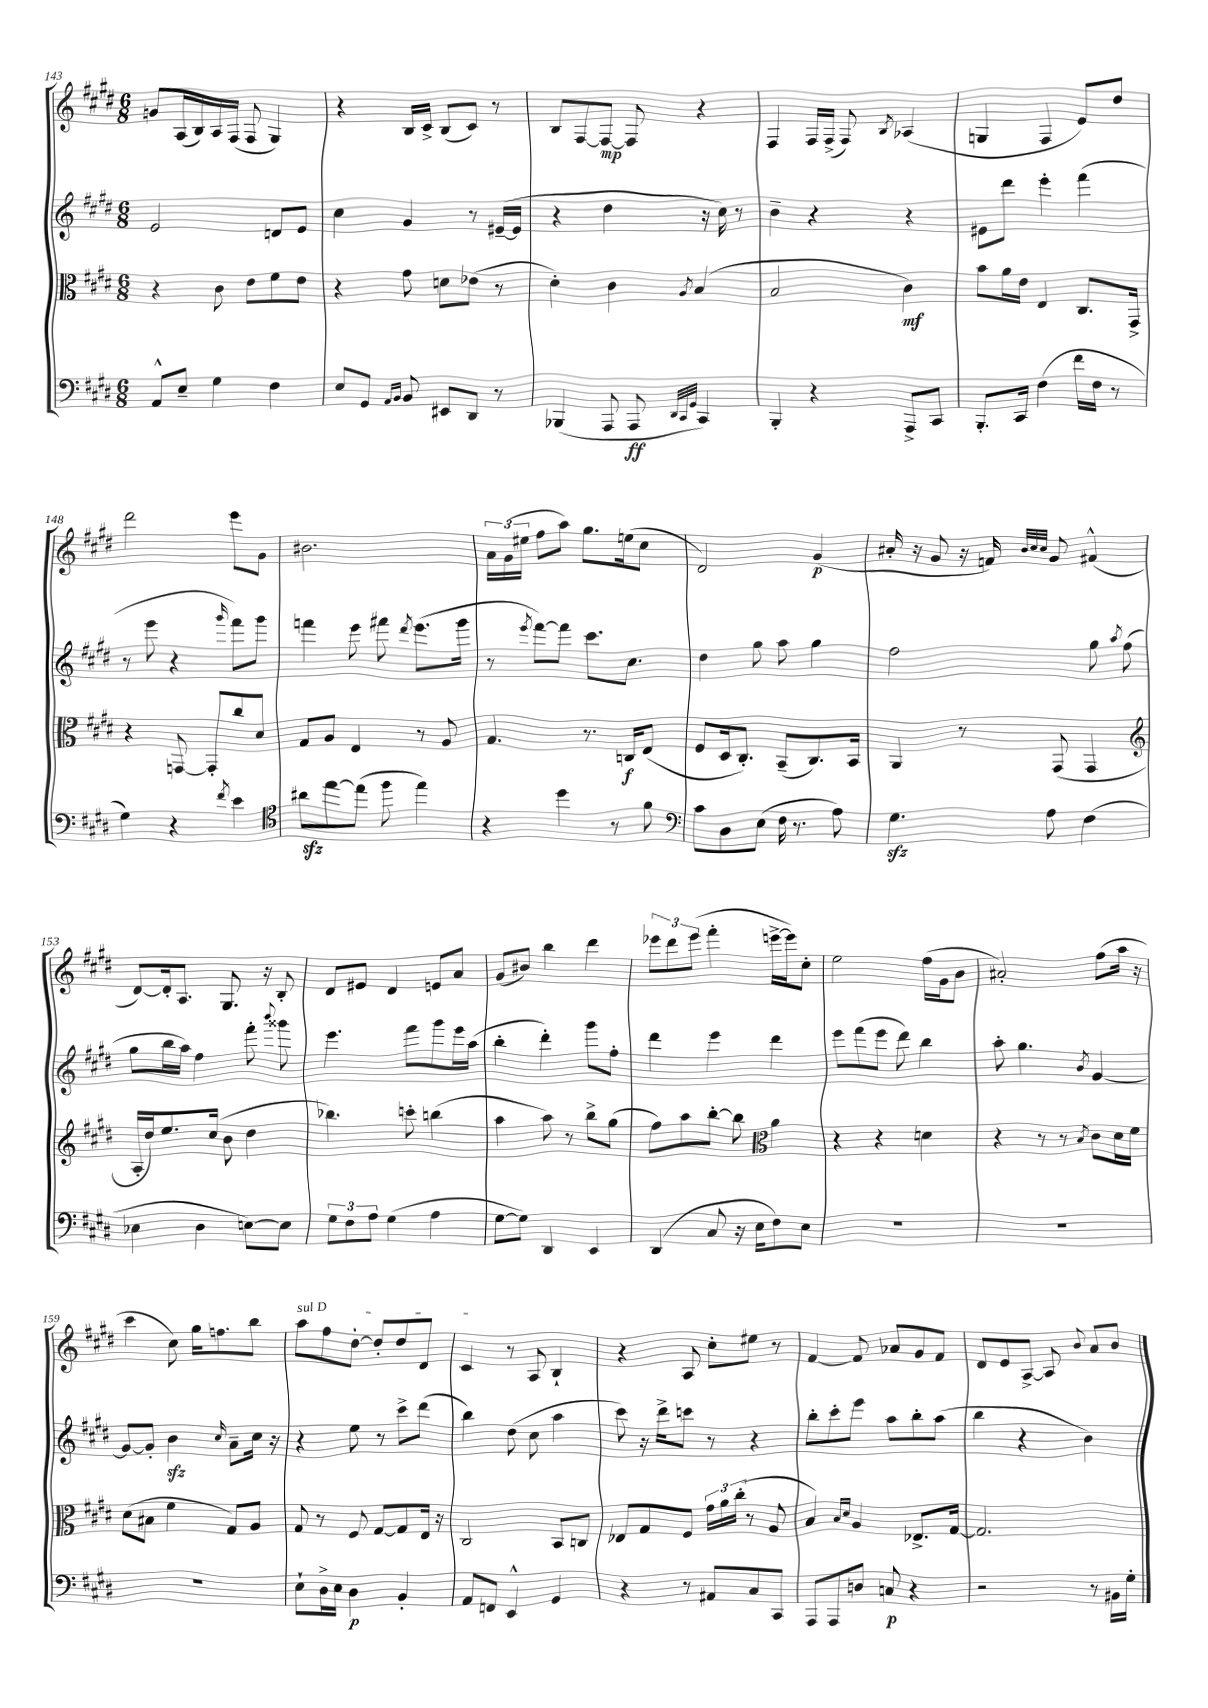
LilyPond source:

<<
\new StaffGroup <<
\new Staff = "s0" {
    \clef treble \key e \major \numericTimeSignature \time 6/8
    \autoBeamOff g'8[ a16( b16) a16 fis16]( fis8 gis4) |
    r4 b16[ cis'16]-> b8[( cis'8]) r8 |
    b8[ fis8~ fis8]~\mp fis8 r4 |
    fis4 fis16[ fis16]->( fis8) \acciaccatura { b8 } aes4( |
    g4 fis4 e'8[) dis''8] |
    dis'''2 e'''8[ gis'8] |
    bis'2. |
    \tuplet 3/2 { a'16[ gis'16( eis''16] } fis''8[ a''8]) gis''8.[ e''16( cis''8] |
    dis'2) gis'4\p( |
    ais'16-. r16 gis'8 r16 f'16) \grace { b'32[ cis''32 cis''32] } gis'8 fis'4-^( |
    dis'8[~) dis'16-. a8.] gis8. r16 b8-. |
    dis'8[ eis'8] dis'4 e'8[ a'8] |
    gis'8[( bis'8]) b''4 dis'''4 |
    \tuplet 3/2 { ees'''8[ dis'''8 ees'''8]( } fis'''4-. e'''16[~-> e'''16) cis''8]-. |
    e''2 fis''16[( gis'16 b'8] |
    ais'2-.) fis''8[( a''16] r16 |
    cis'''4 cis''8) gis''16[ f''8. b''8] |
    \once \override TextSpanner.bound-details.left.text = \markup { \italic "sul D" } a''8[\startTextSpan fis''8 dis''8]~-. dis''8[-. dis''8 dis'8] |
    cis'4\stopTextSpan r8 a8 b4-! |
    r4 a8 cis''8[-. eis''8] r8 |
    fis'4~ fis'8 aes'8[ gis'8 fis'8] |
    dis'8[ e'8 a8]~-> a8 \appoggiatura { b'8 } a'8[ b'8] \bar "|." |
}
\new Staff = "s1" {
    \clef treble \key e \major \numericTimeSignature \time 6/8
    \autoBeamOff e'2 d'8[ e'8] |
    cis''4 gis'4 r8 eis'16[~--( eis'16] |
    r4 dis''4 r16 cis''16) r8 |
    b'4-- r4 r4 |
    eis'8[ dis'''8] e'''4-. fis'''4( |
    r8 e'''8 r4 \grace { gis'''16 } fis'''8[) gis'''8] |
    f'''4 e'''8 fis'''8 \acciaccatura { dis'''8 } e'''8.[( gis'''16] |
    r8 \acciaccatura { e'''8 } fis'''8[~) fis'''8] cis'''8.[ cis''8.] |
    dis''4 gis''8 a''8 gis''4 |
    fis''2 gis''8 \acciaccatura { a''8 } fis''8( |
    gis''8[ b''16 a''16]) fis''4 fis'''8-. \appoggiatura { b'''8 } gisis'''8 |
    e'''4. fis'''8[ gis'''8 e'''16 a''16]( |
    b''4-. dis'''4-.) gis'''8[ fis''8]-. |
    dis'''4 e'''4 dis'''4 |
    e'''8[ fis'''8( e'''8] dis'''8) b''4 |
    a''8-. gis''4. \acciaccatura { b'8 } gis'4~ |
    gis'8[~ gis'8]-. b'4\sfz \grace { cis''16 } a'8[-- cis''16] r16 |
    r4 e''8 r8 cis'''8[-> dis'''8]( |
    b''4) dis''8( cis''8 a''4 |
    cis'''8) r16 dis'''16[-> c'''8] r8 r4 |
    b''8[-. cis'''8-. e'''8] a''8[ b''8-. a''8]( |
    b''4 r4 b'4) \bar "|." |
}
\new Staff = "s2" {
    \clef alto \key e \major \numericTimeSignature \time 6/8
    \autoBeamOff r4 cis'8 e'8[ fis'8 e'8] |
    r4 gis'8 d'8[ ees'8]( r8 |
    dis'4-.) cis'4 \acciaccatura { a8 } b4( |
    b2 cis'4\mf) |
    b'8[ a'16 e'16] e4 cis8.[ gis,16]-> |
    r4 g,8~ g,8[-. cis''8 dis'8] |
    gis8[ a8] e4 r8 a8 |
    gis4. r8. c16[\f e8]( |
    fis8[ dis16 cis8.]-.) b,8[--( cis8.) b,16] |
    a,4 r8 gis,8( gis,4 |
    \clef treble a16[-. dis''16) e''8. cis''16]( b'8 dis''4 |
    bes''4.) c'''8-. b''4( |
    a''4 a''8) r8 b''8[-> gis''8]( |
    fis''8[) a''8 b''8]~-. b''8 \clef alto a'4 |
    r4 r4 d'4 |
    r4 r8 r8 \acciaccatura { b8 } cis'8[ dis'16 fis'16] |
    dis'8[( bis8] fis'4 gis8[) a8] |
    gis8 r8 fis8 gis8[~ gis8 e16] r16 |
    cis2 b,8[ c8] |
    ees8[ gis8 fis8] \tuplet 3/2 { gis'16[ a'16 cis''16]-.( } r8 a8 |
    b4) \grace { b16[ dis'16] } a4 ees8.[-> gis16]~ |
    gis2. \bar "|." |
}
\new Staff = "s3" {
    \clef bass \key e \major \numericTimeSignature \time 6/8
    \autoBeamOff a,8[-^ e8]-- gis4 fis4 |
    e8[ gis,8] \grace { a,16[ b,16] } b,8 eis,8[ dis,8] r8 |
    bes,,4( a,,8 a,,8\ff \grace { dis,32[ cis,32 gis,32] } cis,4) |
    b,,4-. r4 a,,8[-> cis,8] |
    b,,8.[-. cis,16] fis4( fis'16[ fis16] r8 |
    gis4) r4 \acciaccatura { fis'8 } e'4 |
    \clef tenor ais'8[\sfz e''8~ e''8]( fis''8 e''4) |
    r4 dis''4 r8 fis'8 |
    \clef bass cis'8[ dis8 e8]( fis16 r8. a8) |
    gis4.\sfz a8 fis4( |
    ees4 dis4 e8[~) e8] |
    \tuplet 3/2 { gis8[ fis8 a8] } gis4( a4 |
    gis8[~ gis8]) dis,4 e,4 |
    dis,4( cis8 r16 e16[ fis8) e8] |
    R2. |
    R2. |
    R2. |
    e8[-! dis16-> e16] dis4\p b,4-. |
    a,8[ f,8] e,4-^ gis,4 |
    r4 r8 ais,8[ cis8 cis,8] |
    a,,8[ a,,8 d8] c8\p r4 |
    r2 r8 bis,16[ gis16]-. \bar "|." |
}
>>
>>
\layout { \context { \Score currentBarNumber = #143 } }
